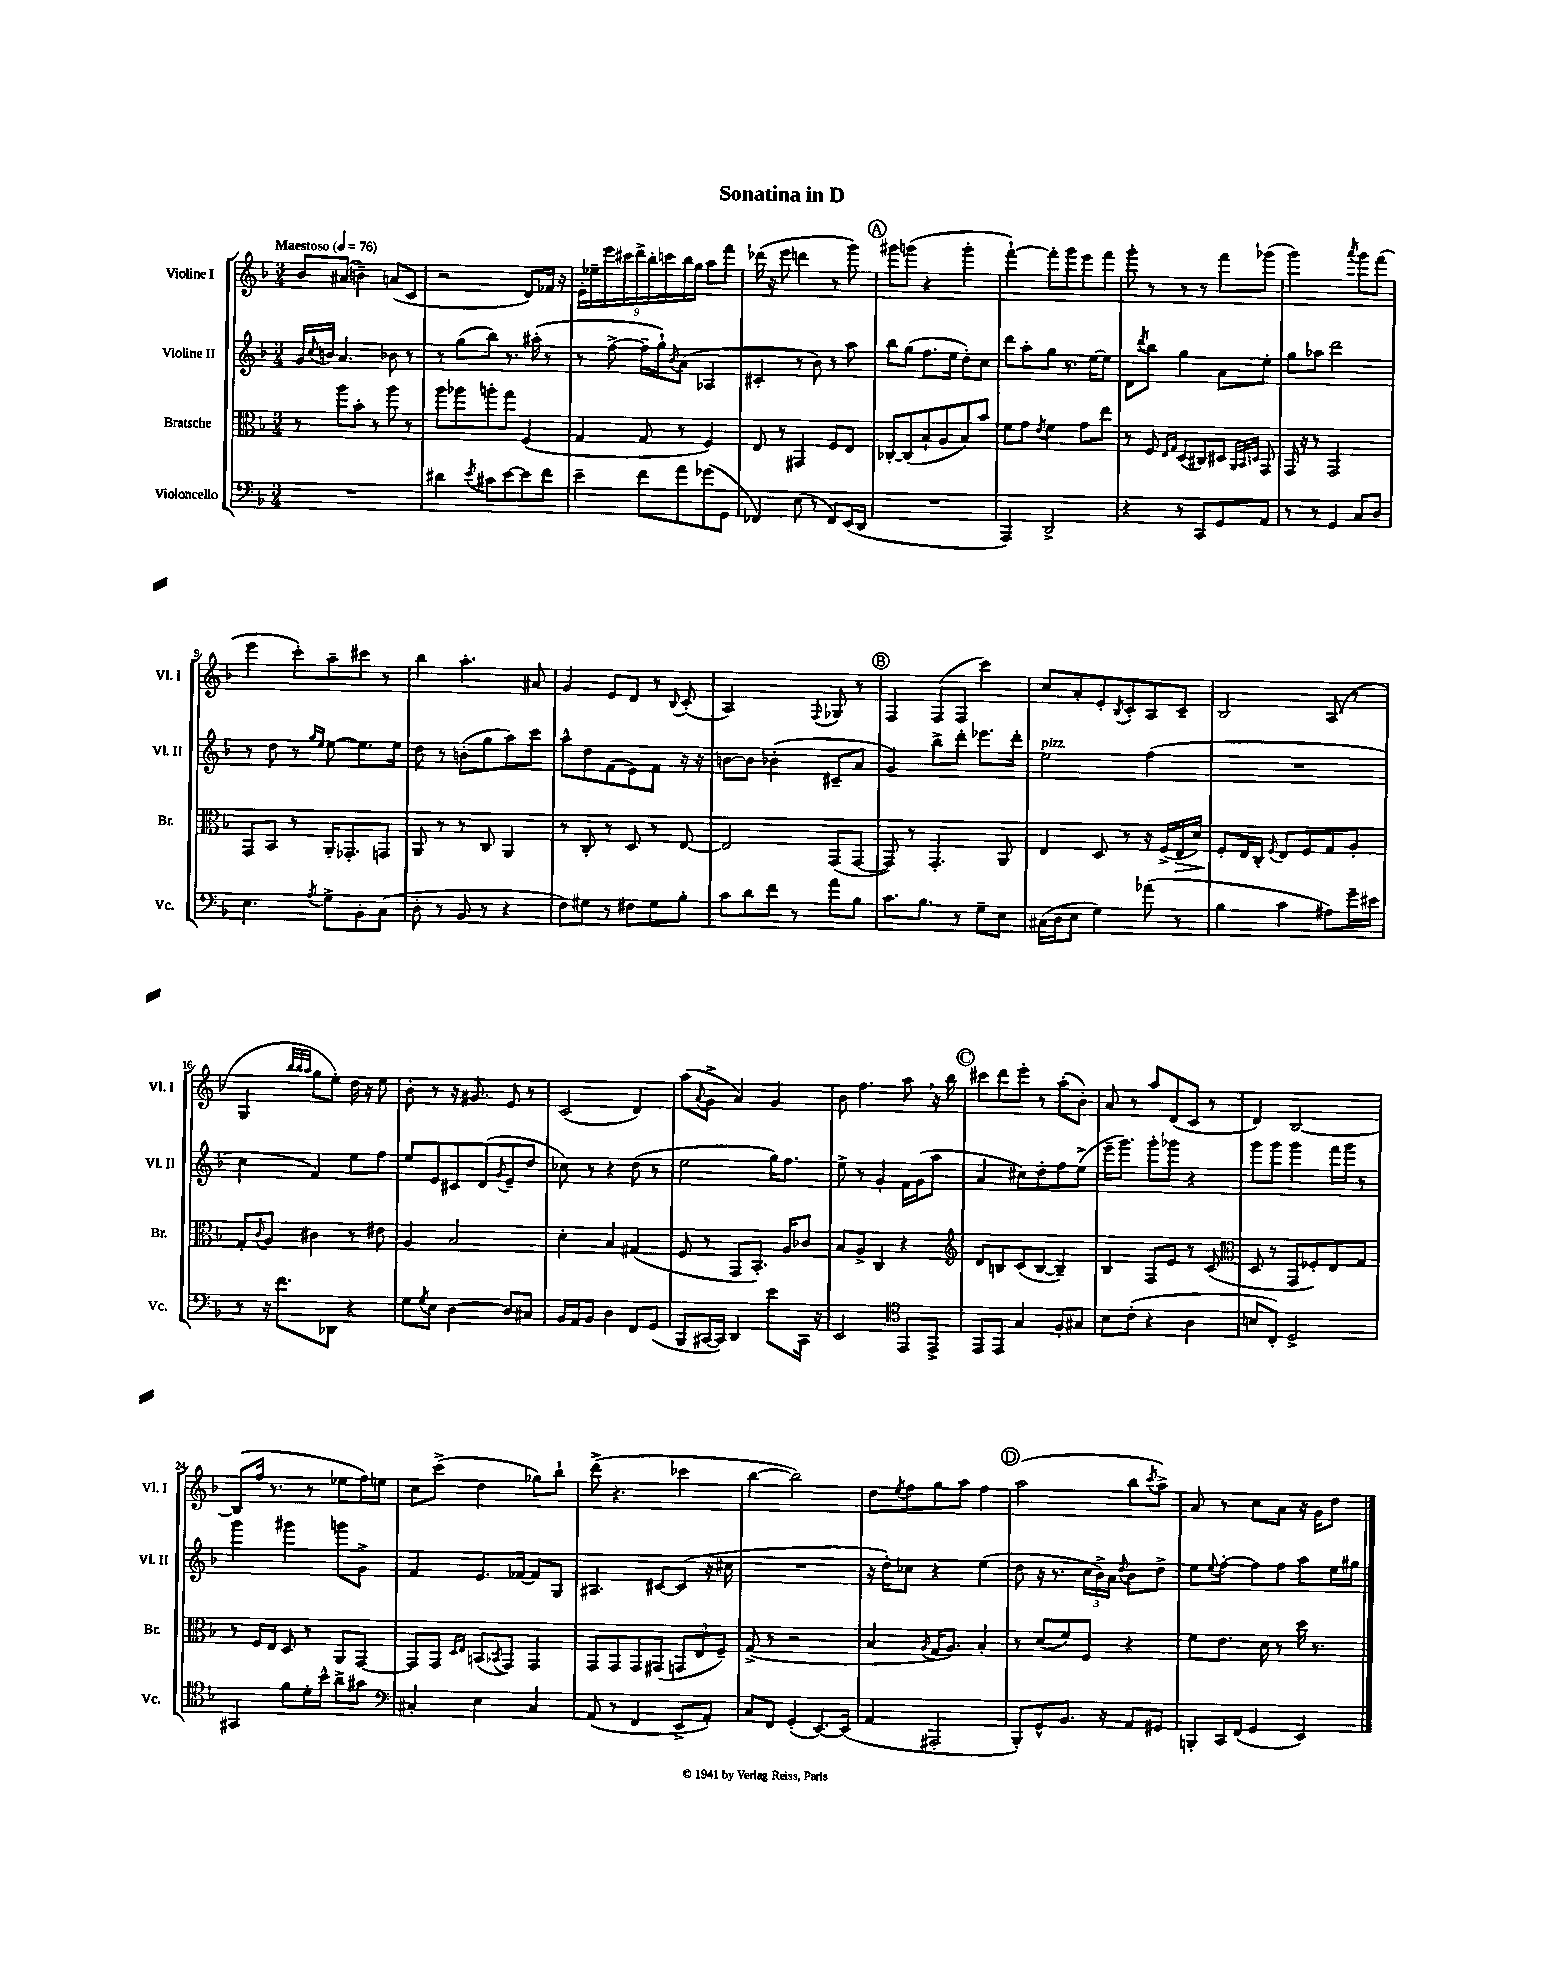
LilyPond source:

\header { title = "Sonatina in D" }
<<
\new StaffGroup <<
\new Staff = "s0" \with { instrumentName = "Violine I" shortInstrumentName = "Vl. I" } {
    \clef treble \key f \major \numericTimeSignature \time 3/4 \tempo "Maestoso" 4 = 76
    bes'8 ais'8( b'4--) a'8( c'8 |
    r2 d'8) fes'16 r16 |
    \tuplet 9/8 { e'16-. ees''16-- e'''16 cis'''16 d'''16-> bes''16-. c'''16 bes''16 g''16 } a''8 f'''8 |
    des'''16( r16 e'''8 d'''4 r8 g'''8) |
    \mark \markup { \circle "A" } gis'''8 g'''8( r4 g'''4-. |
    f'''4~-!) f'''8-. g'''8 e'''8 f'''8 |
    g'''8-. r8 r8 r8 f'''8 ges'''8( |
    g'''2) \acciaccatura { a'''8 } g'''8 f'''8( |
    e'''4 c'''8-.) a''8-- cis'''8 r8 |
    bes''4 a''4.-. ais'8 |
    g'4 e'8 d'8 r8 \appoggiatura { bes8 } c'8-.( |
    a2) \appoggiatura { f8 } ges8 r8 |
    \mark \markup { \circle "B" } f4 f8( f8 c'''4) |
    c''8 a'8-. e'8-. \acciaccatura { bes8 } c'8-. a8 c'8-- |
    bes2 a8( r8 |
    g4 \grace { bes''32 bes''32 a''32 } g''8 e''8-.) d''16 r16 e''8 |
    bes'8-. r8 r16 gis'8. e'8 r8 |
    c'2( d'4) |
    a''8( \appoggiatura { a'8 } g'8-> a'4) g'4 |
    bes'8 f''4. a''8 \breathe r16 bes''16 |
    \mark \markup { \circle "C" } cis'''8 d'''8 e'''8-. r8 a''8-.( bes'8-.) |
    a'8 r8 a''8 d'8( c'8 r8 |
    d'4) bes2~ |
    bes8( f''16 r8. r8 ees''8 f''16) e''16 |
    c''8 c'''8->( d''4 ges''8) bes''8-! |
    d'''8->( r4. ces'''4 |
    bes''4~ bes''2) |
    d''8 \acciaccatura { e''8 } f''8 g''8 a''8 f''4 |
    \mark \markup { \circle "D" } a''2( bes''8 \acciaccatura { c'''8 } a''8->) |
    a'8 r8 c''8 a'8 r16 g'16 d''8 \bar "|." |
}
\new Staff = "s1" \with { instrumentName = "Violine II" shortInstrumentName = "Vl. II" } {
    \clef treble \key f \major \numericTimeSignature \time 3/4
    g'16 \appoggiatura { c''8 } b'16 a'4. bes'8 r8 |
    r8 g''8( bes''8) r8. ais''16-.( r8 |
    r8 f''8~-> f''16-- g''16-!) \acciaccatura { bes'8 } a'8( aes4 |
    cis'4-. r8 bes'8) r8 a''8 |
    \mark \markup { \circle "A" } bes''8 g''8( f''8. e''16 d''8-.) c''8 |
    d'''8 a''8-. g''8 r8. e''16~ e''8 |
    d'8 \acciaccatura { d'''8 } bes''8 g''4 a'8 e''8-. |
    g''8 aes''8 d'''2 |
    r8 d''8 r8 \grace { g''16 e''16 } e''8~ e''8. e''16 |
    d''8 r8 b'8-.( g''8 a''8) c'''8 |
    a''8-^ d''8 f'8( e'8) f'8 r16 r16 |
    b'8~ b'8 bes'4-.( cis'8-- a'8 |
    \mark \markup { \circle "B" } g'4) bes''8-> d'''8-. ees'''8. d'''16-. |
    e''2^\markup { \italic "pizz." } f''4( |
    R2. |
    c''4 f'4) e''8 f''8 |
    e''8 e'8 cis'8 d'8( \acciaccatura { g'8 } e'8-- d''8 |
    ces''8) r8 r4 d''8( r8 |
    e''2 g''16) f''8. |
    e''8-> r8 g'4-. f'16 g'16( a''8 |
    \mark \markup { \circle "C" } a'4 cis''8) d''8-. f''8 e''8->( |
    e'''16-- g'''8.) g'''8-. ges'''8 r4 |
    g'''8 g'''8 g'''4 f'''16 g'''16 r8 |
    g'''4 gis'''4 g'''8 g'8-> |
    f'4 e'8. fes'16~ fes'8 g8 |
    ais4. cis'8~ cis'8( r16 cis''16 |
    R2. |
    r16 d''16-.) ces''8 r4 e''4( |
    \mark \markup { \circle "D" } d''8 r16 r8. \tuplet 3/2 { c''16 bes'16->) a'16 } \appoggiatura { d''8 } bes'8 d''8-> |
    e''8 \appoggiatura { e''8 } f''8~-. f''8 f''8 a''8 e''16 gis''16 \bar "|." |
}
\new Staff = "s2" \with { instrumentName = "Bratsche" shortInstrumentName = "Br." } {
    \clef alto \key f \major \numericTimeSignature \time 3/4
    r8 a''8 bes'8-. r8 a''8 r8 |
    a''8 aes''8 a''8-. g''8 f4( |
    g4 g8 r8 f4) |
    e8 r8 gis,4 f8 e8 |
    \mark \markup { \circle "A" } ces8~-. ces8( bes8-! a8 bes8) bes'8 |
    f'8 g'8 \acciaccatura { e'8 } f'4 g'8 e''8 |
    r8 f8 \grace { e16 g16 } d8( cis8) dis8 \grace { a,32 bes,32 d32 } g,8 |
    g,16 r16 r8 g,2 |
    g,8 bes,8 r8 a,16-. ges,8.-. g,8 |
    a,8 r8 r8 c8 a,4 |
    r8 c8-. r8 d8 r8 e8~ |
    e2 g,8( g,8~ |
    \mark \markup { \circle "B" } g,8) r8 g,4.-. a,8 |
    e4 d8 r8 r16 f16->( e16\> d'16) |
    f8-.\! e16 c16-. \acciaccatura { f8 } e8 f8 g8 a8-. |
    g8-. \appoggiatura { c'8 } a8 cis'4 r8 eis'8 |
    a4 bes2 |
    d'4-. bes4 gis4( |
    f8 r8 g,8 bes,8.-.) a16 ces'8 |
    bes8 a8-> c4 r4 |
    \mark \markup { \circle "C" } \clef treble d'8 b8 c'8( b8~ b4--) |
    bes4 f8 e'8 r8 c'8( |
    \clef alto d8 r8 g,8 fes8-.) e8 g8 |
    r8 f16 e16 d8 r8 a,8 g,8~ |
    g,8 g,8 \grace { d16 e16 } b,8( \acciaccatura { bes,8 } g,8) g,4 |
    g,8 g,8 g,8 gis,8( \tuplet 3/2 { g,8 e8 f8--) } |
    g8->( r8 r2 |
    bes4 \acciaccatura { a8 } g16 a8.) bes4-. |
    \mark \markup { \circle "D" } r8 d'8( f'8) f8 r4 |
    f'8 e'8. d'16 r8 d''16 r8. \bar "|." |
}
\new Staff = "s3" \with { instrumentName = "Violoncello" shortInstrumentName = "Vc." } {
    \clef bass \key f \major \numericTimeSignature \time 3/4
    R2. |
    dis'4 \acciaccatura { e'8 } cis'8 e'8~ e'8 f'8 |
    e'4-- f'8 a'8 ges'8( g,8 |
    fes,4) e8( r8 fes,8) e,16( d,16 |
    \mark \markup { \circle "A" } R2. |
    a,,4) d,2-> |
    r4 r8 c,8 g,8 a,8 |
    r8 r8 g,4 c8 d8 |
    e4. \acciaccatura { a8 } g8-> bes,8-. c8( |
    d8-. r8 bes,8 r8 r4 |
    f8) gis8 r8 fis8 gis8 bes8-. |
    c'8 d'8 f'8 r8 a'8 bes8 |
    \mark \markup { \circle "B" } c'8. bes8. r8 g8-- e8 |
    cis16( d16 e8 g4) aes'8( r8 |
    bes4 c'4 ais8) g'16-- eis'16 |
    r8 r16 f'8. des,8 r4 |
    g8 \acciaccatura { g8 } e8 d4~ d8 cis8 |
    bes,16 a,16 bes,8 d4 f,8 g,8( |
    bes,,8 cis,16~ cis,16) d,4 e'8 cis,16 r16 |
    e,2 \clef tenor e,8 e,8-> |
    \mark \markup { \circle "C" } e,8 e,8 g4 f8-. gis8 |
    bes8 c'8-.( r4 a4 |
    b8 c8-.) d2-> |
    gis,4 f'8 d'16-. bes'16-^ a'8-> gis'8 |
    \clef bass cis4-. e4 cis4 |
    a,8( r8 f,4 e,8-> a,8-.) |
    c8 f,8 g,4-.( e,8.~) e,16( |
    a,4 ais,,2-. |
    \mark \markup { \circle "D" } bes,,8-.) g,8-^ bes,8. r16 a,8 gis,8 |
    b,,8-. c,16 f,16( g,4 e,4) \bar "|." |
}
>>
>>
